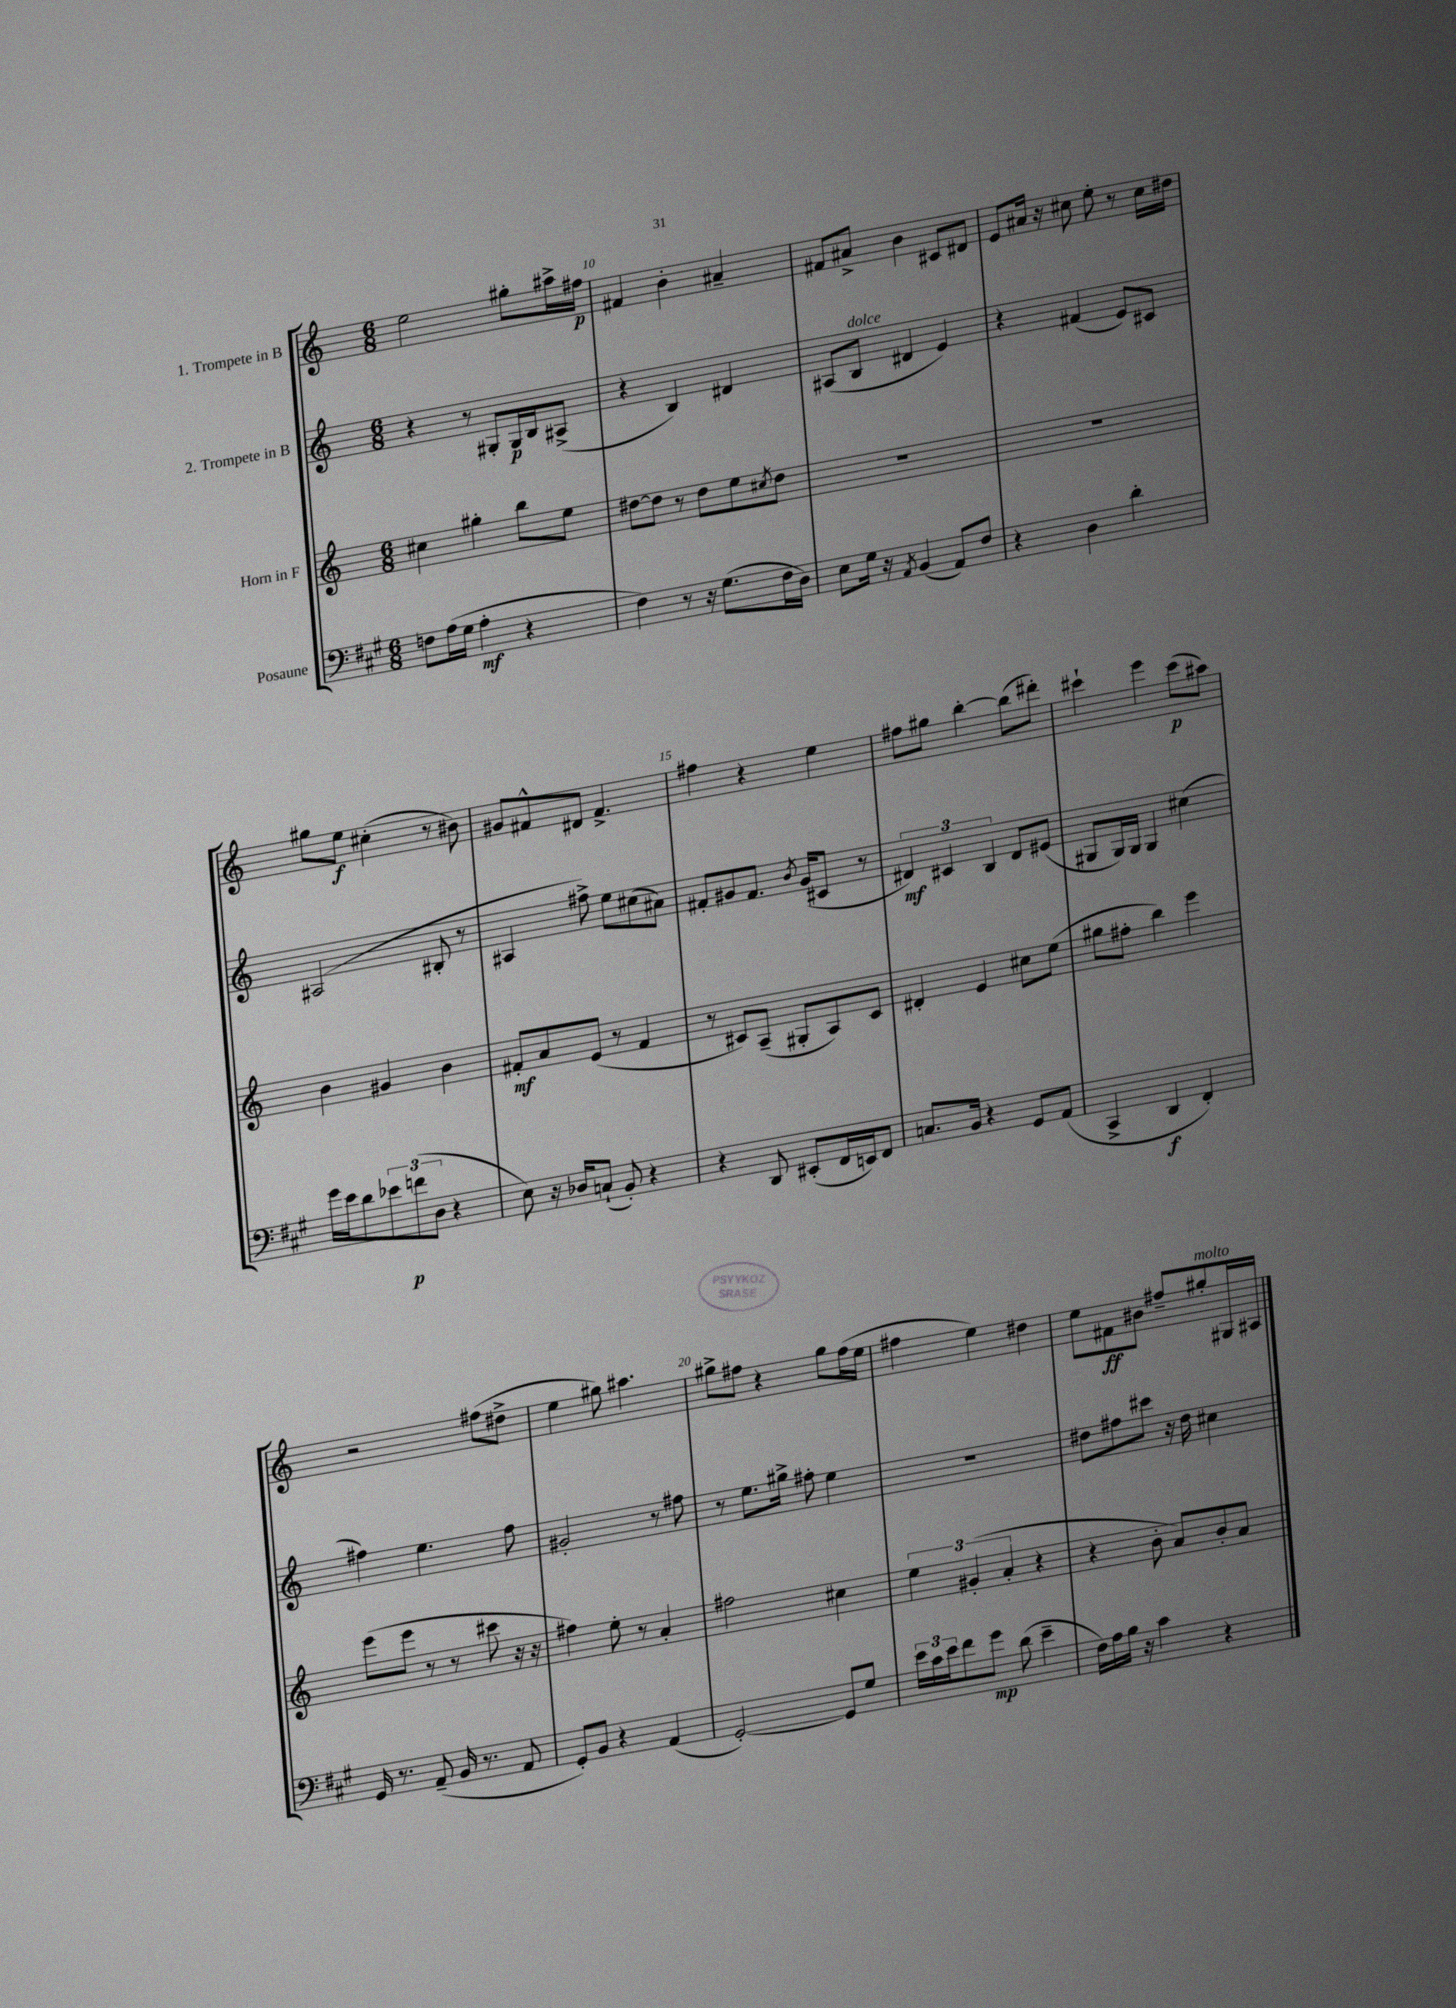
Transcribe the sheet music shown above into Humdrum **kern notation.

**kern	**kern	**kern	**kern
*staff4	*staff3	*staff2	*staff1
*clefF4	*clefG2	*clefG2	*clefG2
*k[f#c#g#]	*k[]	*k[]	*k[]
*M6/8	*M6/8	*M6/8	*M6/8
8F	4cc#	4r	2ee
(16A	.	.	.
16G#	.	.	.
4A'	4gg#'	8r	.
.	.	8G#'	.
4r	8bb	16G#	8gg#'
.	.	16B	.
.	8ee	(8A#^	16aa#^
.	.	.	16ff#
=	=	=	=
4F#)	[8dd#	4r	4f#
.	8dd#]	.	.
8r	8r	4B)	4b'
16r	8dd#	.	.
(8.G#	.	.	.
.	8ee	4d#	4a#~
.	8qcc#	.	.
16F#	8dd#	.	.
16D)	.	.	.
=	=	=	=
8E	2.r	(8A#	8f#
16G#	.	8B	8a#^
16r	.	.	.
8qAA	.	.	.
(4BB	.	4d#	4b
8AA)	.	4e)	8c#
8F#	.	.	8d#
=	=	=	=
4r	2.r	4r	8e
.	.	.	16a#
.	.	.	16r
4D	.	(4f#	8cc#
.	.	.	8ee'
4d'	.	8e)	8r
.	.	8c#	16cc#
.	.	.	16dd#
=	=	=	=
16g#	4b	(2A#	8gg#
16e	.	.	.
8d	.	.	8ee
12e-	4g#	.	(4cc#'
(12f	.	.	.
12D	.	.	.
4r	4b	8B#'	8r
.	.	8r	8b#)
=	=	=	=
8E)	8f#'	4A#	8g#
16r	8a	.	8f#^^
16D-	.	.	.
(8C`	(8e	8ff#^)	8d#
8BB')	8r	8ee	4.f#^
4r	4f#	(8cc#	.
.	.	8a#)	.
=	=	=	=
4r	8r	8f#'	4ff#
.	8c#)	8g#	.
8DD	(8A~	8.f#	4r
(8EE#'	8G#'	.	.
.	.	8qb	.
.	.	(16g#	.
16FF#	8A)	8c#	4ee
16EE)	.	.	.
8FF#	8c#	8r	.
=	=	=	=
8.C	4d#'	6d#)	8ff#
.	.	.	8gg#
.	.	6c#	.
16BB	.	.	.
4r	4e	.	[4bb'
.	.	6B	.
8GG#	8cc#	8d#	(8bb]
(8AA	(8ee	(8e#	8ddd#')
=	=	=	=
4CC#^	8gg#	8G#	4ccc#`
.	8ff#'	16G#)	.
.	.	16G#	.
4DD	4bb)	4G#	4eee
4FF#')	4eee	(4cc#	(8ccc#
.	.	.	8aa#)
=	=	=	=
16GG#	(8eee	4ff#)	2r
8.r	.	.	.
.	8eee	.	.
(8AA~	8r	4.ee	.
16BB	8r	.	.
8.r	.	.	.
.	8ccc#	.	(8ff#
8AA	16r	8ff#	8dd#^
.	16r	.	.
=	=	=	=
8GG#')	4ff#)	2g#'	4ee
8BB	.	.	.
4r	8ee'	.	8gg#)
.	8r	.	4.aa#
(4AA	4a'	8r	.
.	.	8ff#	.
=	=	=	=
[2GG#')	2ff#	8r	8gg#^
.	.	8.ee	8ff#
.	.	.	4r
.	.	16gg#^	.
.	.	8ff#'	.
8GG#]	4cc#	4ee	8gg#
8G#	.	.	(16ff#
.	.	.	16ee
=	=	=	=
24e	6ee	2.r	4ff#
24c#	.	.	.
24e	.	.	.
8f#	.	.	.
.	(6g#'	.	.
8g#	.	.	4ee)
.	6a'	.	.
(8d	.	.	.
4e~	4r	.	4dd#
=	=	=	=
16F#)	4r	8dd#	8ee
16A	.	.	.
16B	.	8ff#	8f#
16r	.	.	.
4c#	8b'	8ccc#	8b#
.	8a)	16r	8ff#~
.	.	16dd#	.
4r	8b'	4cc#	8gg#'
.	8a	.	16G#
.	.	.	16A#
==	==	==	==
*-	*-	*-	*-
